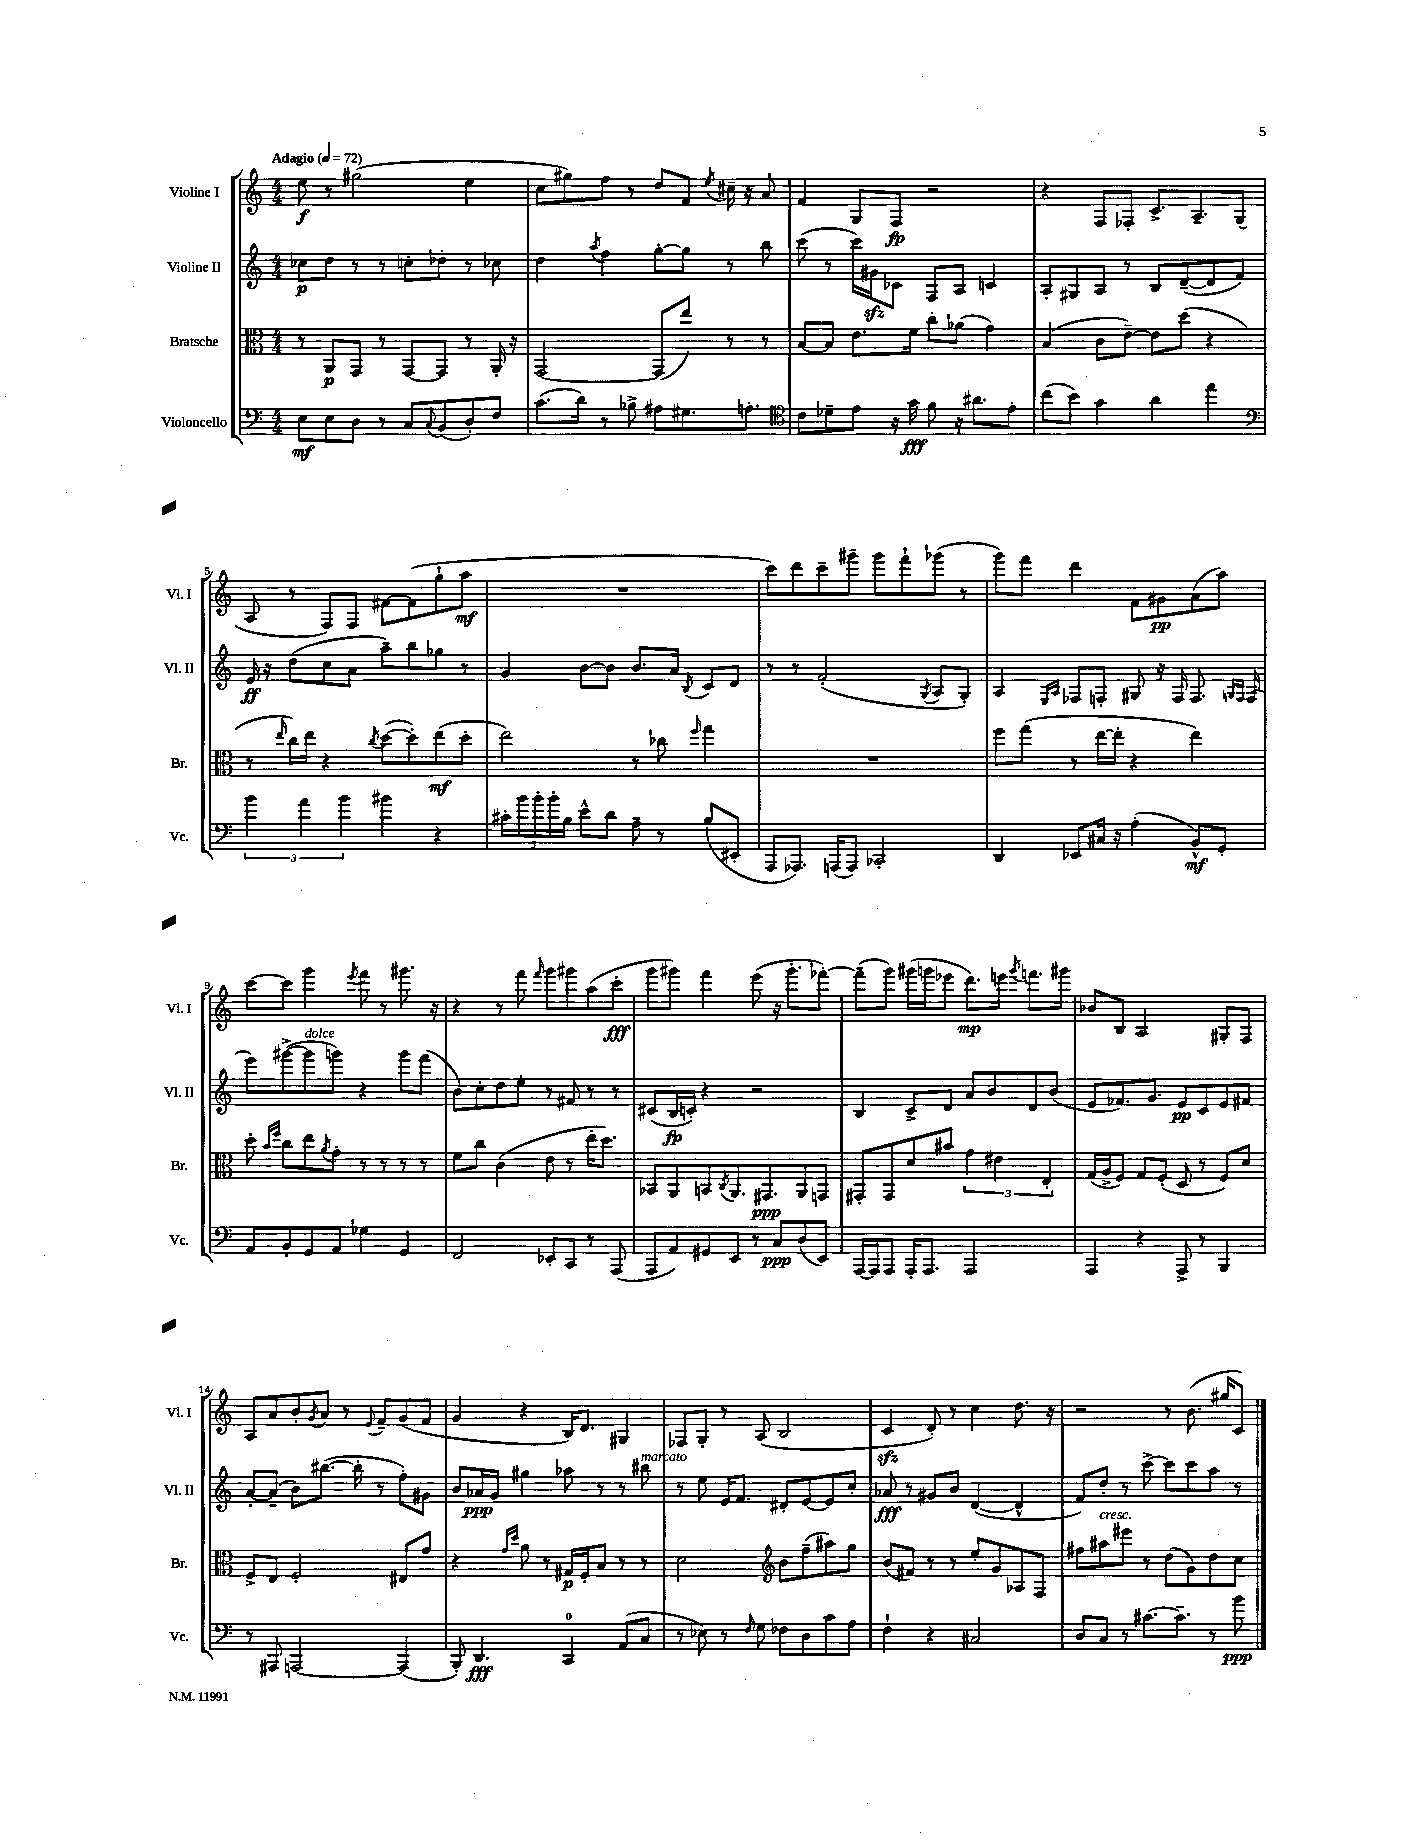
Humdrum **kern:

**kern	**dynam	**kern	**dynam	**kern	**dynam	**kern	**dynam
*part4	*part4	*part3	*part3	*part2	*part2	*part1	*part1
*staff4	*staff4	*staff3	*staff3	*staff2	*staff2	*staff1	*staff1
*I"Violoncello	*	*I"Bratsche	*	*I"Violine II	*	*I"Violine I	*
*I'Vc.	*	*I'Br.	*	*I'Vl. II	*	*I'Vl. I	*
*clefF4	*	*clefC3	*	*clefG2	*	*clefG2	*
*k[]	*	*k[]	*	*k[]	*	*k[]	*
*M4/4	*	*M4/4	*	*M4/4	*	*M4/4	*
*MM72	*	*MM72	*	*MM72	*	*MM72	*
=1	=1	=1	=1	=1	=1	=1	=1
!	!	!	!	!	!	!LO:TX:a:B:t=Adagio	!
8E\L	mf	8r	.	8cc-X\L	p	8ee\	f
8E\	.	8AA/L	p	8dd\J	.	8r	.
8D\J	.	8GG/J	.	8r	.	(2gg#X\	.
8r	.	8r	.	8r	.	.	.
8C/L	.	[8GG/L	.	8ccn'\L	.	.	.
8qqC/	.	.	.	.	.	.	.
(8BB/	.	8GG/J]	.	8dd-X'\J	.	.	.
8D'/)	.	8r	.	8r	.	4ee\	.
8F/J	.	16AA'/	.	8cc-X\	.	.	.
.	.	16r	.	.	.	.	.
=2	=2	=2	=2	=2	=2	=2	=2
(8.c\L	.	[2GG/	.	4dd\	.	8cc\L	.
.	.	.	.	.	.	8gg#X\)	.
16d\Jk)	.	.	.	.	.	.	.
.	.	.	.	8qaa/	.	.	.
8r	.	.	.	4ff\	.	8ff\J	.
8B-X^\	.	.	.	.	.	8r	.
8A#X\L	.	(8GG/L]	.	[8gg'\L	.	8dd/L	.
8.G#X\	.	8ee/J)	.	8gg\J]	.	8f/J	.
.	.	.	.	.	.	8qee/	.
.	.	8r	.	8r	.	16cc#X~\	.
8.An'\J	.	.	.	.	.	16r	.
.	.	8r	.	8bb\	.	8a/	.
=3	=3	=3	=3	=3	=3	=3	=3
*clefC4	*	*	*	*	*	*	*
8c\L	.	[8B/L	.	(8ccc\	.	4f/	.
8d-X~\	.	8B/J]	.	8r	.	.	.
8e\J	.	8.e\L	.	16ccc\LL)	.	8G/L	.
.	.	.	.	16g#Xzz\J	.	.	.
16r	.	.	.	8c-X\J	.	8F/J	fp
16g\	fff	16f\Jk	.	.	.	.	.
8f\	.	8cc'\L	.	8F/L	.	2r	.
16r	.	(8a-X\J	.	8A/J	.	.	.
8.a#X\L	.	.	.	.	.	.	.
.	.	4g\)	.	4cn/	.	.	.
8e'\J	.	.	.	.	.	.	.
=4	=4	=4	=4	=4	=4	=4	=4
(8cc\L	.	(4B/	.	8A'/L	.	4r	.
8b\J)	.	.	.	8G#X/	.	.	.
4g\	.	8c\L	.	8A/J	.	8F/L	.
.	.	[8e~\J)	.	8r	.	8F-X'/J	.
4a\	.	8e\L]	.	8B/L	.	8.c^/L	.
.	.	(8dd\J	.	([8d~/	.	.	.
.	.	.	.	.	.	8.A~/	.
4ee\	.	4r	.	8d/]	.	.	.
.	.	.	.	8f/J)	.	(8G/J	.
!!LO:LB:g=z
=5	=5	=5	=5	=5	=5	=5	=5
*clefF4	*	*	*	*	*	*	*
6b\	.	8r	.	16e/	ff	8A/	.
.	.	.	.	16r	.	.	.
.	.	16qqee/	.	.	.	.	.
.	.	16cc\LL)	.	(8dd\L	.	8r	.
6a\	.	.	.	.	.	.	.
.	.	16ee\JJ	.	.	.	.	.
.	.	4r	.	8cc\	.	8F/L)	.
6b\	.	.	.	.	.	.	.
.	.	.	.	8a\J	.	8F/J	.
.	.	8qcc/	.	.	.	.	.
4b#X\	.	([8dd\L	.	8aa~\L)	.	[8f#X\L	.
.	.	8dd'\])	.	8bb\	.	(8f#\]	.
4r	.	(8ee\	mf	8gg-X\J	.	8gg`\	.
.	.	8dd'\J	.	8r	.	8aa\J	mf
=6	=6	=6	=6	=6	=6	=6	=6
20c#X'\LL	.	2ee\)	.	4g/	.	1r	.
20b\	.	.	.	.	.	.	.
20b'\	.	.	.	.	.	.	.
20b'\	.	.	.	.	.	.	.
20B\JJ	.	.	.	.	.	.	.
8e^^\L	.	.	.	[8b\L	.	.	.
8d\J	.	.	.	8b\J]	.	.	.
8A~\	.	8r	.	8.b/L	.	.	.
8r	.	8cc-X\	.	.	.	.	.
.	.	.	.	16a/Jk	.	.	.
.	.	16qqff/	.	8qB/	.	.	.
(8B/L	.	4gg\	.	8c/L	.	.	.
8EE#X'/J	.	.	.	8d/J	.	.	.
=7	=7	=7	=7	=7	=7	=7	=7
8AAA/L	.	1r	.	8r	.	8ccc\L)	.
8.AAA-X/J)	.	.	.	8r	.	8ddd\	.
.	.	.	.	(2f'/	.	8ccc~\	.
(16AAAn/KL	.	.	.	.	.	.	.
8AAA/J)	.	.	.	.	.	8ggg#X~\J	.
2CC-X'/	.	.	.	.	.	8ggg#\L	.
.	.	.	.	.	.	8fff`\	.
.	.	.	.	8qG/	.	.	.
.	.	.	.	8A/L	.	(8ggg-X\J	.
.	.	.	.	8G'/J)	.	8r	.
=8	=8	=8	=8	=8	=8	=8	=8
4DD/	.	8ff\L	.	4A/	.	8ggg\L)	.
.	.	(8gg\J	.	.	.	8fff\J	.
.	.	.	.	16qqE/LL	.	.	.
.	.	.	.	16qqA/JJ	.	.	.
8EE-X/L	.	8r	.	8F-X/L	.	4ddd\	.
16C#X/Jk	.	[16ee\LL	.	8Fn'/J	.	.	.
16r	.	16ee'\JJ]	.	.	.	.	.
(4A'\	.	4r	.	8G#X/	.	8f\L	.
.	.	.	.	16r	.	8g#X\	pp
.	.	.	.	16F/	.	.	.
8BB^^/L)	mf	4ee\)	.	8.F/	.	(8a\	.
8GG'/J	.	.	.	.	.	8aa\J)	.
.	.	.	.	16qqGn/LL	.	.	.
.	.	.	.	16qqF/JJ	.	.	.
.	.	.	.	(16F/	.	.	.
!!LO:LB:g=z
=9	=9	=9	=9	=9	=9	=9	=9
8AA/L	.	8dd'\	.	8eee\L)	.	[8ccc\L	.
.	.	16qqb/LL	.	.	.	.	.
.	.	16qqff/JJ	.	.	.	.	.
8BB'/	.	8cc\L	.	([8ggg#X^\	.	8ccc\J]	.
!	!	!	!	!LO:TX:a:i:t=dolce	!	!	!
8GG/	.	8ee\	.	8ggg#\]	.	4ggg\	.
.	.	8qa/	.	.	.	.	.
8AA/J	.	8g'\J	.	8gggn\J)	.	.	.
.	.	.	.	.	.	8qeee/	.
4G-X\	.	8r	.	4r	.	8fff\	.
.	.	8r	.	.	.	8r	.
4GG/	.	8r	.	8ggg\L	.	8.ggg#X\	.
.	.	8r	.	(8fff\J	.	.	.
.	.	.	.	.	.	16r	.
=10	=10	=10	=10	=10	=10	=10	=10
2FF/	.	8f\L	.	8b\L)	.	4r	.
.	.	8cc\J	.	8cc'\	.	.	.
.	.	(4c\	.	8dd\	.	8r	.
.	.	.	.	8ee'\J	.	8fff\	.
.	.	.	.	.	.	16qqfff/	.
8EE-X'/L	.	8e\	.	8r	.	8ggg\L	.
8CC/J	.	8r	.	8f#X/	.	8ggg#X\	.
8r	.	16ee'\KL	.	8r	.	(8aa\	.
.	.	8.dd\J)	.	.	.	.	.
(8AAA/	.	.	.	8r	.	8ccc'\J	fff
=11	=11	=11	=11	=11	=11	=11	=11
8AAA/L	.	8BB-X/L	.	(8c#X/L	.	8ggg\L	.
8AA/)	.	8AA/	.	16B/L	fp	8ggg#X\J)	.
.	.	.	.	16cn'/JJ)	.	.	.
8GG#X/	.	8BBn/	.	4r	.	4fff\	.
.	.	8qC/	.	.	.	.	.
8EE/J	.	8.AA/	.	.	.	.	.
8r	.	.	.	2r	.	(8eee\	.
.	.	8.GG#X/	ppp	.	.	.	.
8C/L	ppp	.	.	.	.	16r	.
.	.	.	.	.	.	8.ggg#'\L	.
(8D/	.	8AA/	.	.	.	.	.
8EE/J)	.	8GGn/J	.	.	.	[8fff-X'\J)	.
=12	=12	=12	=12	=12	=12	=12	=12
[16AAA/LL	.	8GG#X'/L	.	4B/	.	(8fff-~\L]	.
16AAA/J]	.	.	.	.	.	.	.
8AAA/J	.	8GG#/	.	.	.	8ggg\J)	.
16AAA'/KL	.	8d/	.	8c^/L	.	(16ggg#X\LL	.
8.AAA/J	.	.	.	.	.	16gggn\J	.
.	.	8b#X/J	.	8d/J	.	8eee-X\J	.
2AAA/	.	6g\	.	8a/L	.	8.ddd\L)	mp
.	.	.	.	8b/	.	.	.
.	.	6e#X\	.	.	.	.	.
.	.	.	.	.	.	16eeen\Jk	.
.	.	.	.	.	.	8qggg/	.
.	.	.	.	8d/	.	8.fffn\L	.
.	.	6E'/	.	.	.	.	.
.	.	.	.	(8b/J	.	.	.
.	.	.	.	.	.	16ggg#X\Jk	.
=13	=13	=13	=13	=13	=13	=13	=13
4AAA/	.	(16G/LL	.	8e/L	.	8b-X/L	.
.	.	16A^/J	.	.	.	.	.
.	.	8F/J)	.	8.f-X/)	.	8B/J	.
4r	.	8G/L	.	.	.	2A/	.
.	.	.	.	8.g/J	.	.	.
.	.	(8F'/J	.	.	.	.	.
8AAA^/	.	8D/	.	8e/L	pp	.	.
8r	.	8r	.	8c/	.	.	.
4BBB/	.	8F/L)	.	8e/	.	8G#X'/L	.
.	.	8d/J	.	8f#X/J	.	8F/J	.
!!LO:LB:g=z
=14	=14	=14	=14	=14	=14	=14	=14
8r	.	8F^/L	.	[8a'/L	.	8A/L	.
8AAA#X/	.	8E/J	.	(8a~/J]	.	8a/	.
[2AAAn/	.	2F'/	.	8b\L)	.	8b'/	.
.	.	.	.	.	.	8qg/	.
.	.	.	.	([8.bb#X\J	.	8a/J	.
.	.	.	.	.	.	8r	.
.	.	.	.	16bb#'\]	.	.	.
.	.	.	.	.	.	8qqe/	.
.	.	.	.	8r	.	8f~/L	.
(4AAA/]	.	8E#X/L	.	8ff'\L)	.	(8g/	.
.	.	8g/J	.	8g#X\J	.	8f/J	.
=15	=15	=15	=15	=15	=15	=15	=15
8BBB'/)	.	4r	.	8b/L	.	4g/	.
4.DD/	fff	.	.	16a-X/L	ppp	.	.
.	.	.	.	16g/JJ	.	.	.
.	.	16qqg/LL	.	.	.	.	.
.	.	16qqdd/JJ	.	.	.	.	.
.	.	8a\	.	4gg#X\	.	4r	.
.	.	8r	.	.	.	.	.
4CC/	.	16G#X/LL	p	8aa-X\	.	16B/KL)	.
.	.	16F'/J	.	.	.	8.d/J	.
.	.	8B/J	.	8r	.	.	.
(8AA/L	.	8r	.	8r	.	4G#X/	.
!	!	!	!	!LO:TX:a:i:t=marcato	!	!	!
8C/J	.	8r	.	8bb#X\	.	.	.
=16	=16	=16	=16	=16	=16	=16	=16
8r	.	2d\	.	8r	.	8F-X/L	.
8E-X\)	.	.	.	8ee\	.	8G'/J	.
8r	.	.	.	16e/KL	.	8r	.
.	.	.	.	8.f/J	.	.	.
16qqF/	.	.	.	.	.	.	.
8G\	.	.	.	.	.	(8A/	.
*	*	*clefG2	*	*	*	*	*
8F-X\L	.	8b\L	.	8d#X'/L	.	2B/	.
8D\	.	(8ff~\	.	[8e/	.	.	.
8c\	.	8aa#X\)	.	8e/]	.	.	.
8A\J	.	8gg\J	.	8cc'/J	.	.	.
=17	=17	=17	=17	=17	=17	=17	=17
4F`\	.	(8b/L	.	8a-X/	fff	4czz/	.
.	.	8f#X/J)	.	8r	.	.	.
4r	.	8r	.	8g#X/L	.	8d'/)	.
.	.	8r	.	8b/J	.	8r	.
2C#X/	.	8ee'/L	.	([4d/	.	4cc\	.
.	.	8g/	.	.	.	.	.
.	.	8A-X/	.	4d^^/]	.	8.dd\	.
.	.	8F/J	.	.	.	.	.
.	.	.	.	.	.	16r	.
=18	=18	=18	=18	=18	=18	=18	=18
8D/L	.	8ff#X\L	.	8f/L)	.	2r	.
!	!	!LO:TX:a:i:t=cresc.	!	!	!	!	!
8C/J	.	8aa#X\	.	8dd'/J	.	.	.
8r	.	8eee#X\J	.	8r	.	.	.
[8.c#X\L	.	8r	.	[8ccc^\	.	.	.
.	.	(8dd\L	.	8ccc\L]	.	8r	.
8.c#~\J]	.	.	.	.	.	.	.
.	.	8g\)	.	8ccc\	.	(8.b\	.
8r	.	8dd\	.	8aa\J	.	.	.
.	.	.	.	.	.	16gg#X/KL	.
8b\	ppp	8cc\J	.	8r	.	8c/J)	.
==	==	==	==	==	==	==	==
*-	*-	*-	*-	*-	*-	*-	*-
